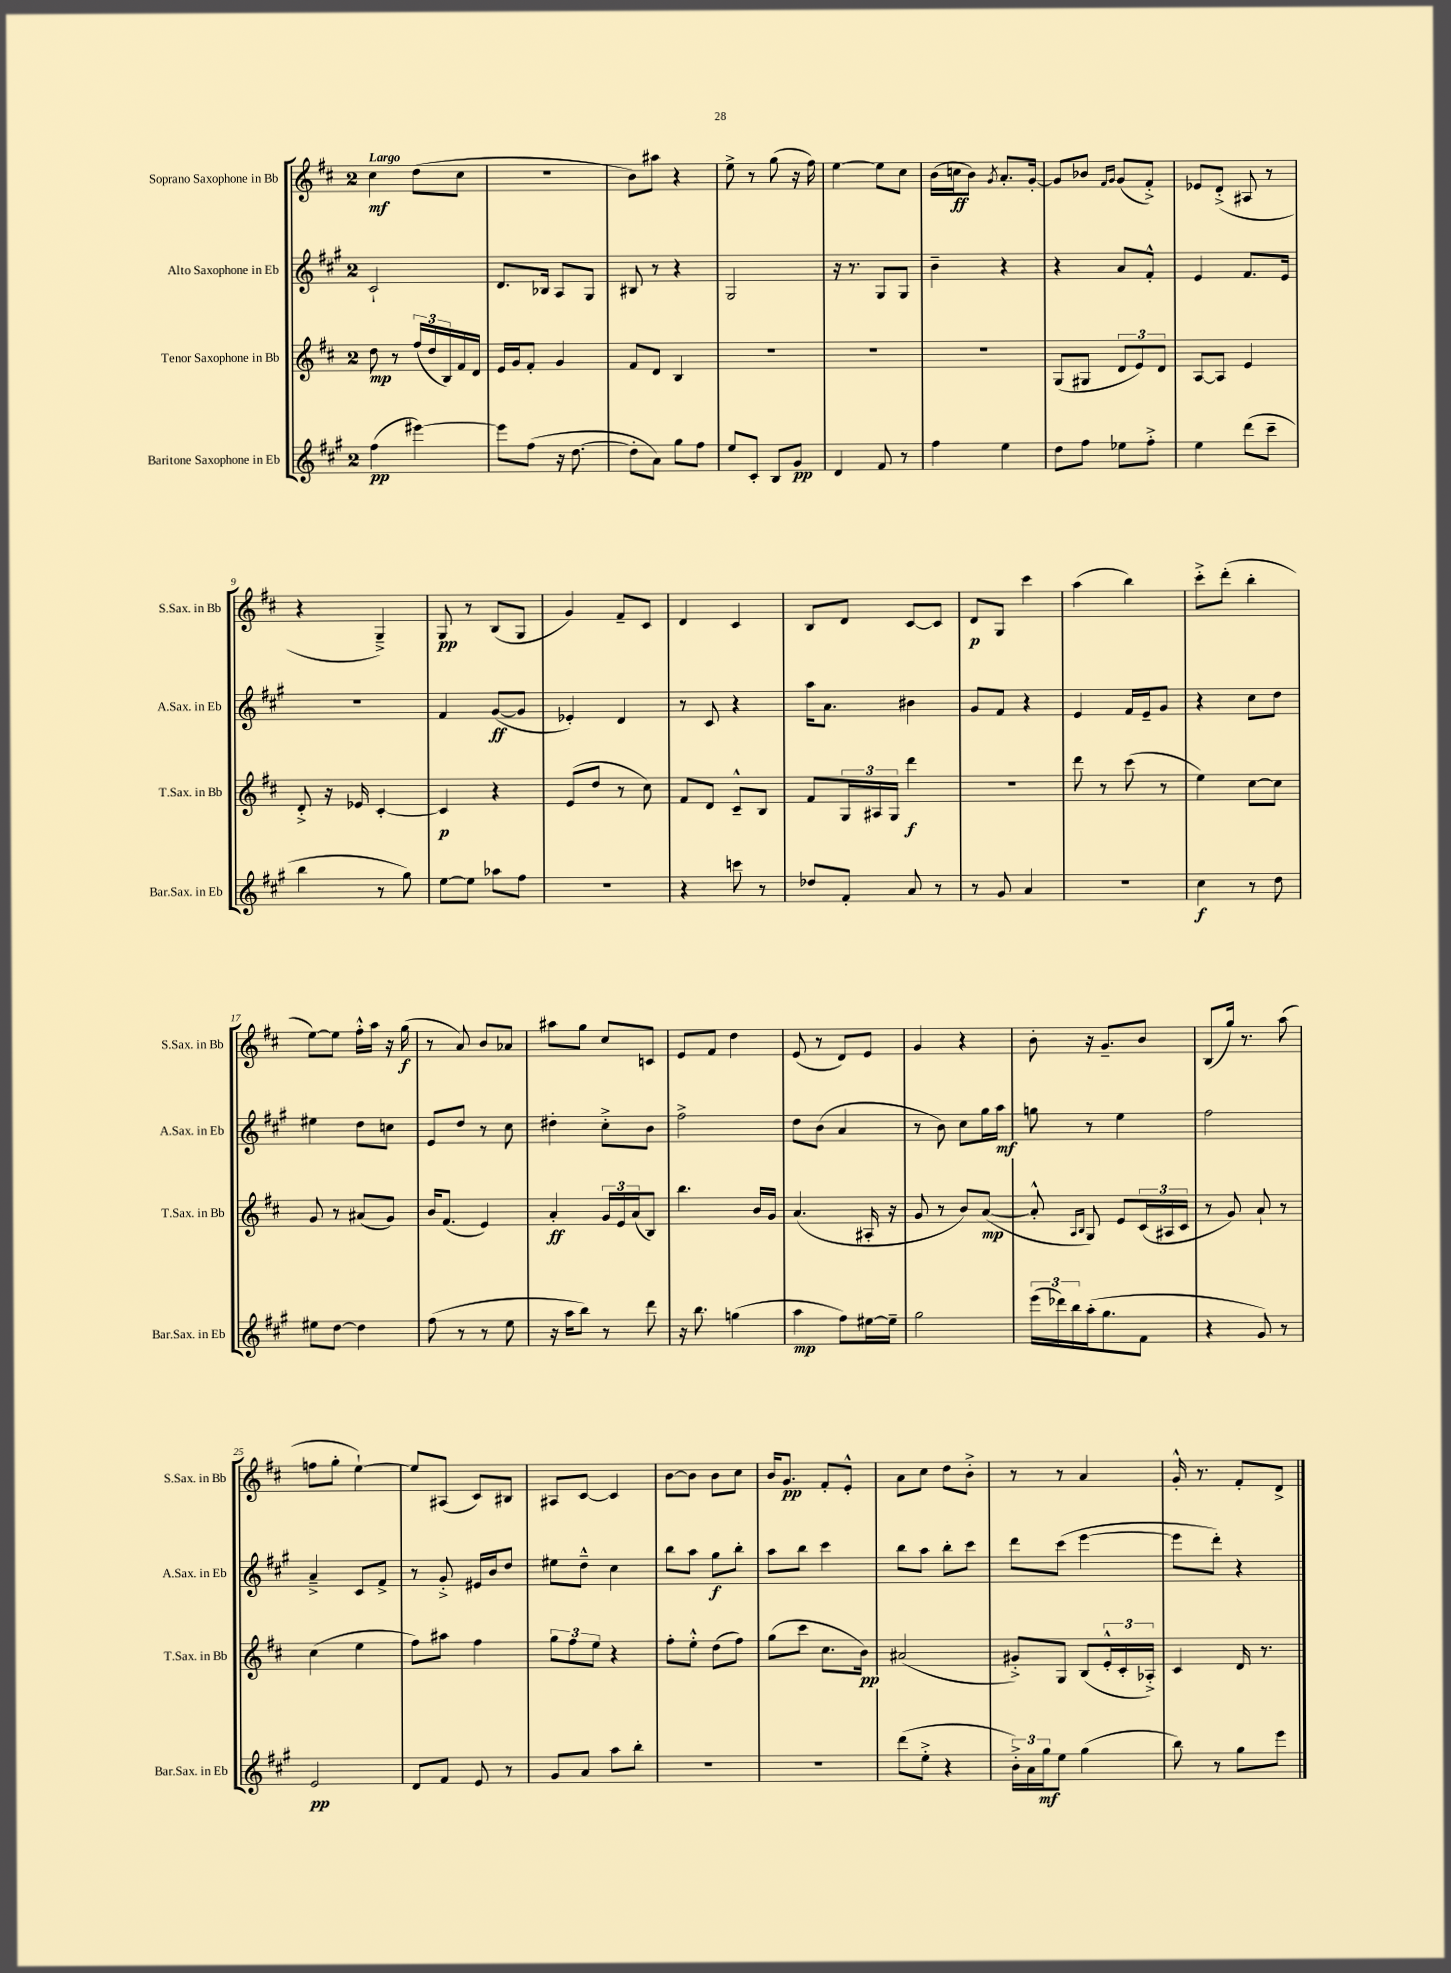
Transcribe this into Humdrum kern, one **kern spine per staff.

**kern	**dynam	**kern	**dynam	**kern	**dynam	**kern	**dynam
*part4	*part4	*part3	*part3	*part2	*part2	*part1	*part1
*staff4	*staff4	*staff3	*staff3	*staff2	*staff2	*staff1	*staff1
*I"Baritone Saxophone in Eb	*	*I"Tenor Saxophone in Bb	*	*I"Alto Saxophone in Eb	*	*I"Soprano Saxophone in Bb	*
*I'Bar.Sax. in Eb	*	*I'T.Sax. in Bb	*	*I'A.Sax. in Eb	*	*I'S.Sax. in Bb	*
*clefG2	*	*clefG2	*	*clefG2	*	*clefG2	*
*k[f#c#g#]	*	*k[f#c#]	*	*k[f#c#g#]	*	*k[f#c#]	*
*M2/4	*	*M2/4	*	*M2/4	*	*M2/4	*
=1	=1	=1	=1	=1	=1	=1	=1
!	!	!	!	!	!	!LO:TX:a:B:t=Largo	!
(4ff#\	pp	8dd\	mp	2c#`/	.	4cc#\	mf
.	.	8r	.	.	.	.	.
[4eee#X\)	.	(24ff#/LL	.	.	.	(8dd\L	.
.	.	24dd/	.	.	.	.	.
.	.	24B/)	.	.	.	.	.
.	.	16f#/	.	.	.	8cc#\J	.
.	.	16d/JJ	.	.	.	.	.
=2	=2	=2	=2	=2	=2	=2	=2
8eee#\L]	.	16e/LL	.	8.d/L	.	2r	.
.	.	16g/J	.	.	.	.	.
(8ff#\J	.	8f#'/J	.	.	.	.	.
.	.	.	.	16B-X/Jk	.	.	.
16r	.	4g/	.	8A/L	.	.	.
[8.dd\	.	.	.	.	.	.	.
.	.	.	.	8G#/J	.	.	.
=3	=3	=3	=3	=3	=3	=3	=3
8dd'\L]	.	8f#/L	.	8B#X/	.	8b\L)	.
8a\J)	.	8d/J	.	8r	.	8aa#X\J	.
8gg#\L	.	4B/	.	4r	.	4r	.
8ff#\J	.	.	.	.	.	.	.
=4	=4	=4	=4	=4	=4	=4	=4
8ee/L	.	2r	.	2G#/	.	8ee^\	.
8c#'/J	.	.	.	.	.	8r	.
8B/L	.	.	.	.	.	(8gg\	.
8g#/J	pp	.	.	.	.	16r	.
.	.	.	.	.	.	16ff#\)	.
=5	=5	=5	=5	=5	=5	=5	=5
4d/	.	2r	.	16r	.	[4ee\	.
.	.	.	.	8.r	.	.	.
8f#/	.	.	.	8G#/L	.	8ee\L]	.
8r	.	.	.	8G#/J	.	8cc#\J	.
=6	=6	=6	=6	=6	=6	=6	=6
4ff#\	.	2r	.	4b~\	.	(16b\LL	.
.	.	.	.	.	.	16ccn\J	ff
.	.	.	.	.	.	8b\J)	.
.	.	.	.	.	.	8qg/	.
4ee\	.	.	.	4r	.	8.a'/L	.
.	.	.	.	.	.	[16g'/Jk	.
=7	=7	=7	=7	=7	=7	=7	=7
8dd\L	.	(8G/L	.	4r	.	8g/L]	.
8ff#\J	.	8G#X/J	.	.	.	8b-X/J	.
.	.	.	.	.	.	16qqf#/LL	.
.	.	.	.	.	.	16qqg/JJ	.
8ee-X\L	.	12d/L	.	8a/L	.	(8g/L	.
.	.	12e/)	.	.	.	.	.
8ff#'^\J	.	.	.	8f#'^^/J	.	8f#'^/J)	.
.	.	12d/J	.	.	.	.	.
=8	=8	=8	=8	=8	=8	=8	=8
4ee\	.	[8A/L	.	4e/	.	8e-X/L	.
.	.	8A/J]	.	.	.	(8d'^/J	.
(8ddd\L	.	4e/	.	8.f#/L	.	8A#X/	.
8ccc#~\J	.	.	.	.	.	8r	.
.	.	.	.	16e/Jk	.	.	.
!!LO:LB:g=z
=9	=9	=9	=9	=9	=9	=9	=9
4bb\	.	8d'^/	.	2r	.	4r	.
.	.	16r	.	.	.	.	.
.	.	16e-X/	.	.	.	.	.
8r	.	[4c#'/	.	.	.	4G~^/)	.
8gg#\)	.	.	.	.	.	.	.
=10	=10	=10	=10	=10	=10	=10	=10
[8ee\L	.	4c#/]	p	4f#/	.	8G/	pp
8ee\J]	.	.	.	.	.	8r	.
8aa-X\L	.	4r	.	([8g#/L	ff	(8B/L	.
8ff#\J	.	.	.	8g#/J]	.	8G/J	.
=11	=11	=11	=11	=11	=11	=11	=11
2r	.	(8e/L	.	4e-X'/)	.	4g/)	.
.	.	8dd/J	.	.	.	.	.
.	.	8r	.	4d/	.	8f#~/L	.
.	.	8cc#\)	.	.	.	8c#/J	.
=12	=12	=12	=12	=12	=12	=12	=12
4r	.	8f#/L	.	8r	.	4d/	.
.	.	8d/J	.	8c#/	.	.	.
8cccn\	.	8c#~^^/L	.	4r	.	4c#/	.
8r	.	8B/J	.	.	.	.	.
=13	=13	=13	=13	=13	=13	=13	=13
8dd-X/L	.	8f#/L	.	16aa\KL	.	8B/L	.
.	.	.	.	8.a\J	.	.	.
8f#'/J	.	24G/L	.	.	.	8d/J	.
.	.	24A#X/	.	.	.	.	.
.	.	24G/JJ	.	.	.	.	.
8a/	.	4ddd\	f	4b#X\	.	[8c#/L	.
8r	.	.	.	.	.	8c#/J]	.
=14	=14	=14	=14	=14	=14	=14	=14
8r	.	2r	.	8g#/L	.	8d/L	p
8g#/	.	.	.	8f#/J	.	8G/J	.
4a/	.	.	.	4r	.	4ccc#\	.
=15	=15	=15	=15	=15	=15	=15	=15
2r	.	8ddd\	.	4e/	.	(4aa\	.
.	.	8r	.	.	.	.	.
.	.	(8ccc#\	.	16f#/LL	.	4bb\)	.
.	.	.	.	16e~/J	.	.	.
.	.	8r	.	8g#/J	.	.	.
=16	=16	=16	=16	=16	=16	=16	=16
4cc#\	f	4ee\)	.	4r	.	8ccc#'^\L	.
.	.	.	.	.	.	(8ddd'\J	.
8r	.	[8cc#\L	.	8cc#\L	.	4bb'\	.
8dd\	.	8cc#\J]	.	8dd\J	.	.	.
!!LO:LB:g=z
=17	=17	=17	=17	=17	=17	=17	=17
8ee#X\L	.	8g/	.	4ee#X\	.	[8ee\L)	.
[8dd\J	.	8r	.	.	.	8ee\J]	.
4dd\]	.	(8a#X/L	.	8dd\L	.	16ff#'^^\LL	.
.	.	.	.	.	.	16aa\JJ	.
.	.	8g/J)	.	8ccn\J	.	16r	.
.	.	.	.	.	.	(16gg\	f
=18	=18	=18	=18	=18	=18	=18	=18
(8ff#\	.	16b/KL	.	8e/L	.	8r	.
.	.	(8.f#/J	.	.	.	.	.
8r	.	.	.	8dd/J	.	8a/)	.
8r	.	4e/)	.	8r	.	8b/L	.
8ee\	.	.	.	8cc#\	.	8a-X/J	.
=19	=19	=19	=19	=19	=19	=19	=19
16r	.	4a'/	ff	4dd#X'\	.	8aa#X\L	.
16aa\KL	.	.	.	.	.	.	.
8bb\J)	.	.	.	.	.	8gg\J	.
8r	.	24g/LL	.	8cc#'^\L	.	8cc#/L	.
.	.	24e/	.	.	.	.	.
.	.	(24a/J	.	.	.	.	.
8ddd\	.	8B/J)	.	8b\J	.	8cn/J	.
=20	=20	=20	=20	=20	=20	=20	=20
16r	.	4.bb\	.	2ff#^\	.	8e/L	.
8.bb\	.	.	.	.	.	.	.
.	.	.	.	.	.	8f#/J	.
(4ggn\	.	.	.	.	.	4dd\	.
.	.	16b/LL	.	.	.	.	.
.	.	16g/JJ	.	.	.	.	.
=21	=21	=21	=21	=21	=21	=21	=21
4aa\	mp	(4.a/	.	8dd\L	.	(8e/	.
.	.	.	.	(8b\J	.	8r	.
8ff#\L)	.	.	.	4a/	.	8d/L)	.
[16ee#X\L	.	16A#X'/	.	.	.	8e/J	.
16ee#~\JJ]	.	16r	.	.	.	.	.
=22	=22	=22	=22	=22	=22	=22	=22
2gg#\	.	8g/	.	8r	.	4g/	.
.	.	8r	.	8b\)	.	.	.
.	.	8b/L)	.	8cc#\L	.	4r	.
.	.	([8a/J	mp	16gg#\L	.	.	.
.	.	.	.	16aa\JJ	mf	.	.
=23	=23	=23	=23	=23	=23	=23	=23
(24eee\LL	.	8a'^^/]	.	8ggn\	.	8b'\	.
24ddd-X\)	.	.	.	.	.	.	.
24bb\	.	.	.	.	.	.	.
.	.	16qqA/LL	.	.	.	.	.
.	.	16qqB/JJ	.	.	.	.	.
(16aa'\J	.	8G/)	.	8r	.	16r	.
8.gg#\	.	.	.	.	.	8.g~/L	.
.	.	8e/L	.	4ee\	.	.	.
8f#\J	.	(24c#/L	.	.	.	8b/J	.
.	.	24A#X/	.	.	.	.	.
.	.	24c#/JJ	.	.	.	.	.
=24	=24	=24	=24	=24	=24	=24	=24
4r	.	8r	.	2ff#\	.	(8B/L	.
.	.	8g/)	.	.	.	16gg/Jk)	.
.	.	.	.	.	.	8.r	.
8g#/)	.	8a`/	.	.	.	.	.
8r	.	8r	.	.	.	(8aa\	.
!!LO:LB:g=z
=25	=25	=25	=25	=25	=25	=25	=25
2e/	pp	(4cc#\	.	4a~^/	.	8ffn\L	.
.	.	.	.	.	.	8gg'\J	.
.	.	4ee\	.	8c#/L	.	[4ee`\)	.
.	.	.	.	8f#^/J	.	.	.
=26	=26	=26	=26	=26	=26	=26	=26
8d/L	.	8ff#\L)	.	8r	.	8ee/L]	.
8f#/J	.	8aa#X\J	.	8g#'^/	.	(8A#X/J	.
8e/	.	4ff#\	.	16e#X/LL	.	8c#/L)	.
.	.	.	.	16b/J	.	.	.
8r	.	.	.	8dd/J	.	8B#X/J	.
=27	=27	=27	=27	=27	=27	=27	=27
8g#/L	.	12gg\L	.	8ee#X\L	.	8A#X/L	.
.	.	12ff#\	.	.	.	.	.
8a/J	.	.	.	8dd~^^\J	.	[8c#/J	.
.	.	12ee\J	.	.	.	.	.
8aa\L	.	4r	.	4cc#\	.	4c#/]	.
8bb'\J	.	.	.	.	.	.	.
=28	=28	=28	=28	=28	=28	=28	=28
2r	.	8ff#'\L	.	8bb\L	.	[8b\L	.
.	.	8ee'^^\J	.	8aa\J	.	8b\J]	.
.	.	(8dd\L	.	8gg#\L	f	8b\L	.
.	.	8ff#\J)	.	8bb'\J	.	8cc#\J	.
=29	=29	=29	=29	=29	=29	=29	=29
2r	.	(8gg\L	.	8aa\L	.	16b/KL	.
.	.	.	.	.	.	8.g/J	pp
.	.	8ccc#\J	.	8bb\J	.	.	.
.	.	8.cc#\L	.	4ccc#\	.	8f#'/L	.
.	.	.	.	.	.	8e'^^/J	.
.	.	16b\Jk)	pp	.	.	.	.
=30	=30	=30	=30	=30	=30	=30	=30
(8ddd\L	.	(2a#X/	.	8bb\L	.	8a\L	.
8ee'^\J	.	.	.	8aa\J	.	8cc#\J	.
4r	.	.	.	8bb'\L	.	8dd\L	.
.	.	.	.	8ccc#\J	.	8b'^\J	.
=31	=31	=31	=31	=31	=31	=31	=31
24b'^\LL)	.	8g#X'^/L)	.	8ddd\L	.	8r	.
24a\	.	.	.	.	.	.	.
24gg#\J	mf	.	.	.	.	.	.
8ee\J	.	8G/J	.	(8ccc#\J	.	8r	.
(4gg#\	.	(8B/L	.	[4eee\	.	4a/	.
.	.	24e'^^/L	.	.	.	.	.
.	.	24c#'/	.	.	.	.	.
.	.	24A-X'^/JJ)	.	.	.	.	.
=32	=32	=32	=32	=32	=32	=32	=32
8bb\)	.	4c#/	.	8eee\L]	.	16g'^^/	.
.	.	.	.	.	.	8.r	.
8r	.	.	.	8ddd'\J)	.	.	.
8gg#\L	.	16d/	.	4r	.	8f#'/L	.
.	.	8.r	.	.	.	.	.
8eee\J	.	.	.	.	.	8d^/J	.
==	==	==	==	==	==	==	==
*-	*-	*-	*-	*-	*-	*-	*-
